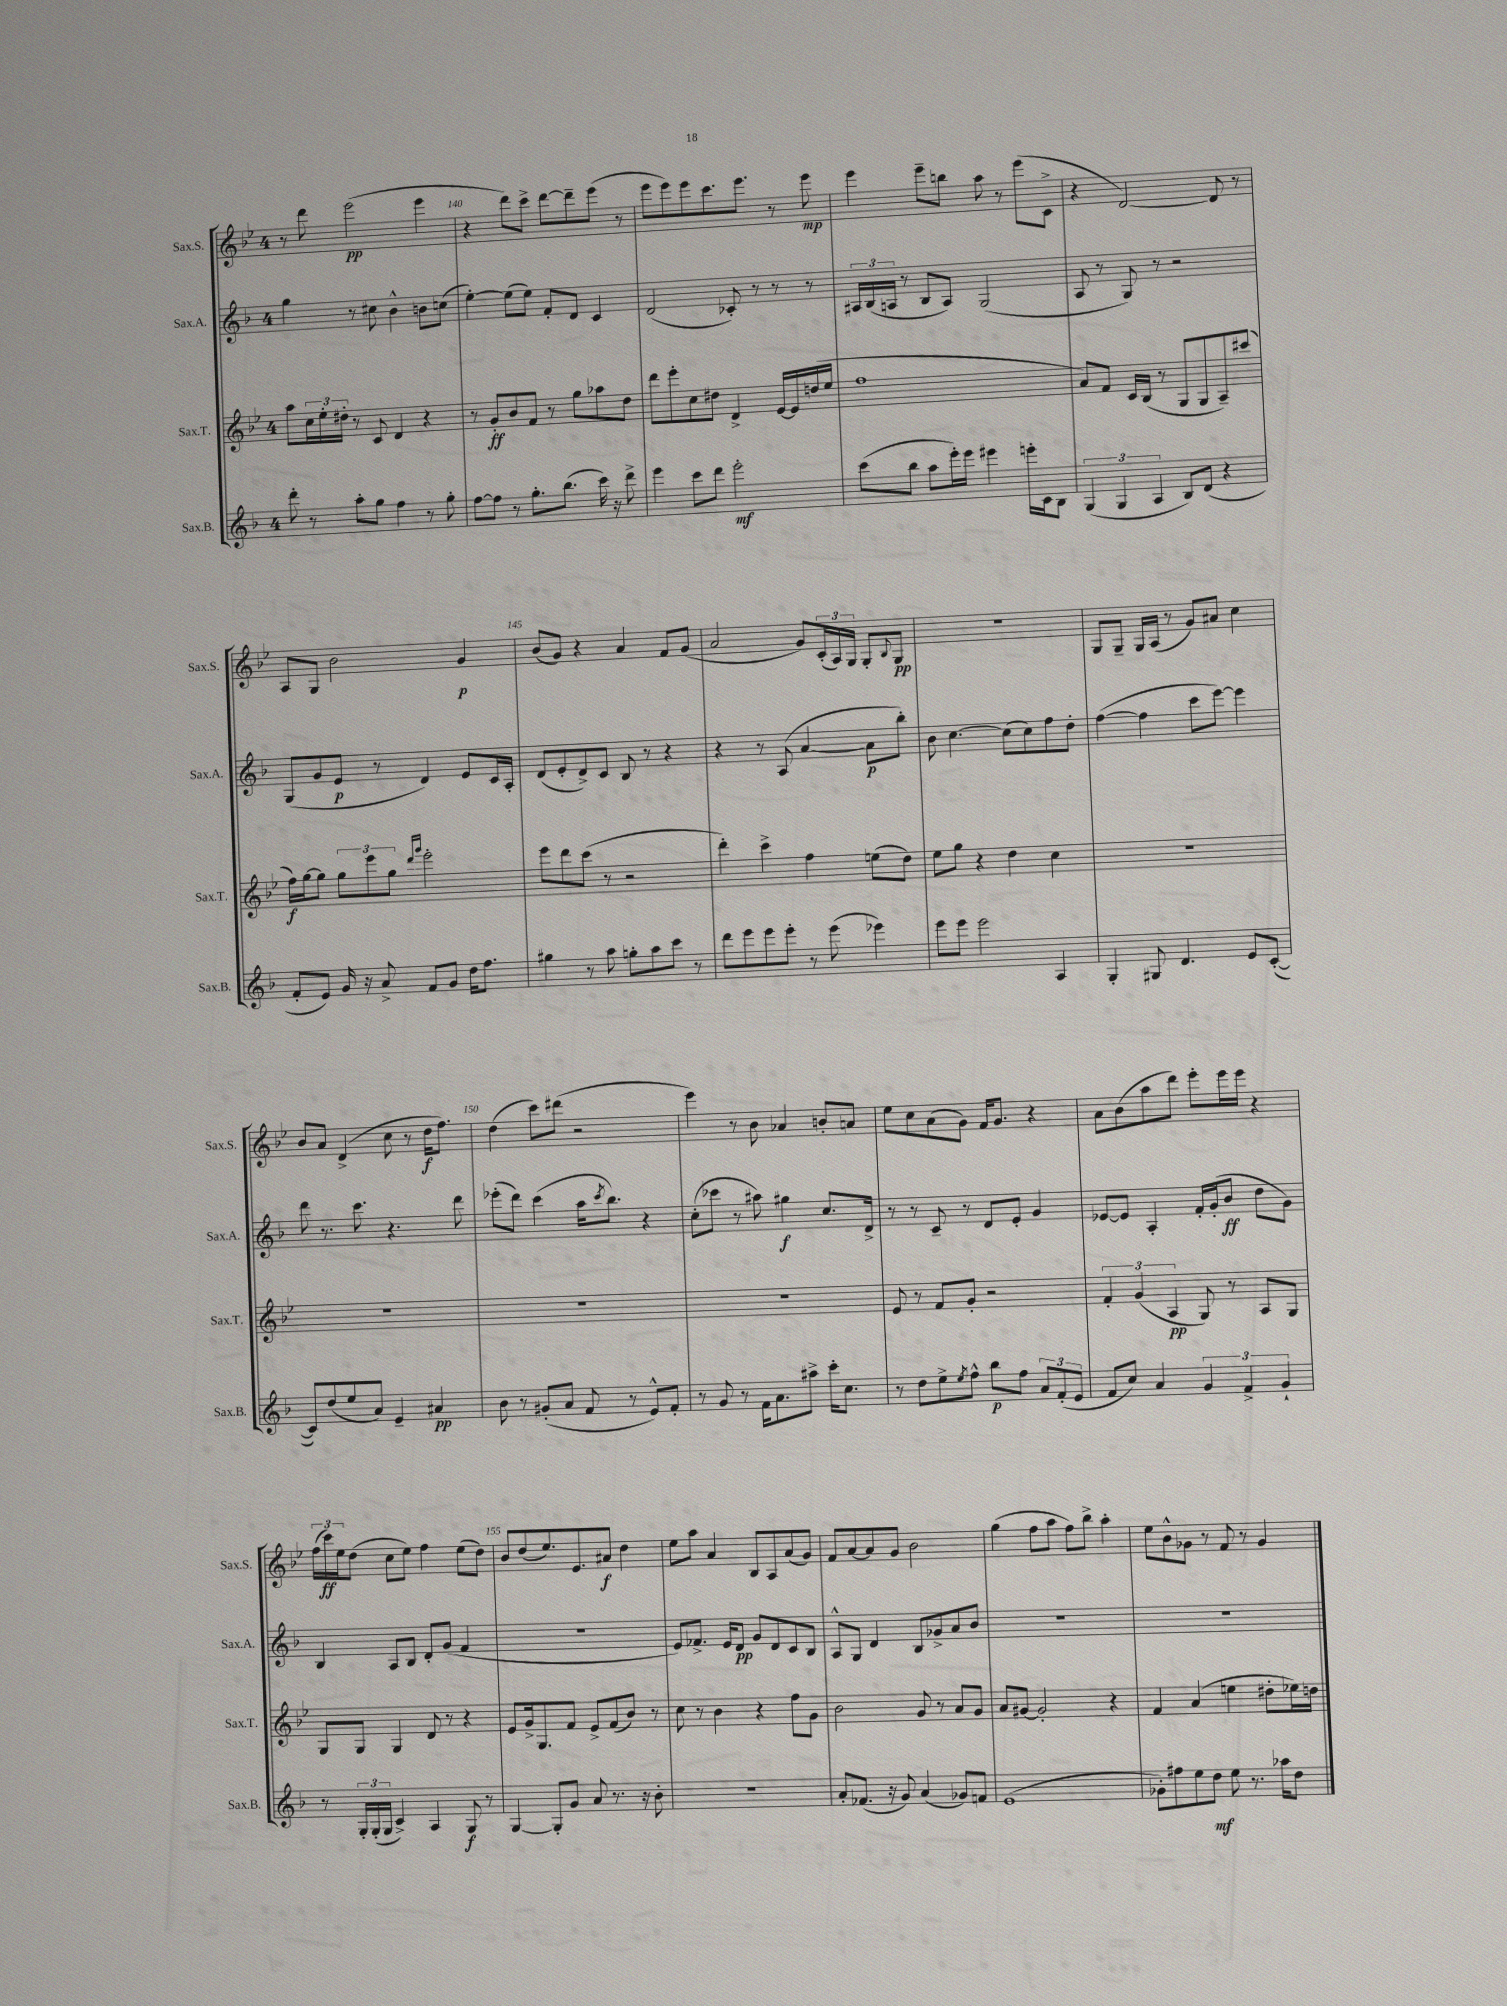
<<
\new StaffGroup <<
\new Staff = "s0" \with { instrumentName = "Sax.S." shortInstrumentName = "Sax.S." } {
    \clef treble \key bes \major \once \override Staff.TimeSignature.style = #'single-digit \time 4/4
    r8 d'''8 ees'''2\pp( ees'''4 |
    r4 d'''8) c'''8-> d'''8~ d'''8-- ees'''8( r8 |
    ees'''8 ees'''8) ees'''8 c'''8. ees'''8. r8 ees'''8\mp |
    ees'''4 ees'''8-- b''8 a''8 r8 ees'''8( c'8-> |
    r4 d'2~) d'8 r8 |
    a8 g8 bes'2 g'4\p |
    bes'8( g'8) r4 a'4 f'8 g'8( |
    a'2 g'8) \tuplet 3/2 { c'16-.( a16) g16 } g8-. \appoggiatura { bes8 } g8\pp |
    R1 |
    g8 g8-- g16 a16( r8 g'8) ais'8 c''4 |
    bes'8 a'8 d'4->( c''8 r8 d''16\f f''8.) |
    d''4( c'''8) dis'''8( r2 |
    ees'''4) r8 bes'8 aes'4 b'8-. a'8 |
    ees''8 c''8 a'8( g'8) f'16 g'8. r4 |
    a'8 bes'8( a''8 d'''8) ees'''8-. ees'''16 ees'''16 r4 |
    \tuplet 3/2 { f''16( c'''16\ff) ees''16 } d''8( c''8 ees''8) f''4 ees''8( d''8) |
    bes'8 d''8( ees''8.) ees'8. ais'8\f d''4 |
    ees''8 a''8 a'4 bes8 a8 a'8( g'8) |
    f'8 a'8~ a'8 g'8 bes'2 |
    g''4( f''8 a''8 f''8) bes''8-> a''4-. |
    ees''8 bes'8-^ ges'8 r8 f'8 r8 ges'4 \bar "|." |
}
\new Staff = "s1" \with { instrumentName = "Sax.A." shortInstrumentName = "Sax.A." } {
    \clef treble \key f \major \once \override Staff.TimeSignature.style = #'single-digit \time 4/4
    g''4 r8 cis''8 bes'4-^ b'8 c''8( |
    e''4~-.) e''8( e''8) f'8-. d'8 c'4 |
    d'2( ces'8-.) r8 r8 r8 |
    \tuplet 3/2 { ais16 bes16( a16 } r8 bes8 a8) g2( |
    a8 r8 g8) r8 r2 |
    g8( g'8 e'8\p r8 d'4) e'8 c'16 a16-. |
    d'8( e'8-. d'8->) c'8 bes8 r8 r4 |
    r4 r8 a8( a'4~ a'8\p bes''8-.) |
    bes'8 c''4.~ c''8( c''8) f''8 d''8-. |
    f''4~( f''4 c'''8 e'''8~) e'''4 |
    d'''8 r8. c'''8. r4. d'''8 |
    ees'''8-.( d'''8) c'''4( a''16 \acciaccatura { c'''8 } bes''8.) r4 |
    c''8-.( ces'''8 r8 ais''8) gis''4\f c''8. d'16-> |
    r8 r8 c'8-- r8 d'8 e'8-. g'4 |
    ees'8~ ees'8 a4-. f'16-. g'16-.( bes'8\ff d''8 g'8) |
    bes4 a8 bes8 d'8-. g'8( f'4 |
    r1 |
    e'8) fes'8.-> e'16 d'8\pp g'8 d'8 c'8 bes8 |
    a8-^ g8 d'4 bes8 ges'8-> a'8 bes'8 |
    R1 |
    R1 \bar "|." |
}
\new Staff = "s2" \with { instrumentName = "Sax.T." shortInstrumentName = "Sax.T." } {
    \clef treble \key bes \major \once \override Staff.TimeSignature.style = #'single-digit \time 4/4
    a''8 \tuplet 3/2 { c''16 ees''16-. dis''16-. } r8 c'8 d'4 r4 |
    r8 g'8-.\ff bes'8 f'8 r8 g''8 aes''8 d''8 |
    d'''8 ees'''8-. c''8 dis''8 d'4-> ees'16~ ees'16 d''16( ees''16 |
    f''1 |
    a'8) f'8 c'16 bes16( r8 g8 g8 a8--) cis'''8( |
    f''16\f) g''16~ g''8 \tuplet 3/2 { g''8 ees'''8 g''8 } \grace { d'''16 g'''16 } ees'''2-. |
    ees'''8 d'''8 c'''8( r8 r2 |
    d'''4-.) c'''4-> f''4 e''8( d''8) |
    ees''8 g''8 r4 d''4 c''4 |
    R1 |
    R1 |
    R1 |
    R1 |
    ees'8 r8 f'8 g'8-. r2 |
    \tuplet 3/2 { f'4-. g'4( a4\pp } g8) r8 a8 g8 |
    g8 g8 g4 d'8 r8 r4 |
    ees'8 g'16-> g8. f'8 ees'8-> f'8( bes'8) r8 |
    c''8 r8 bes'4 r4 f''8 g'8 |
    bes'2 g'8 r8 a'8 g'8 |
    a'8 gis'8~ gis'2-. r4 |
    f'4 a'4( e''4 dis''8-. ees''16) d''16 \bar "|." |
}
\new Staff = "s3" \with { instrumentName = "Sax.B." shortInstrumentName = "Sax.B." } {
    \clef treble \key f \major \once \override Staff.TimeSignature.style = #'single-digit \time 4/4
    d'''8-. r8 a''8-. g''8 f''4 r8 g''8-. |
    f''8~ f''8 r8 g''8.-. bes''8.( c'''16) r16 d'''8-> |
    e'''4 c'''8 d'''8 e'''2-.\mf |
    c'''8( bes''8 a''8 e'''16-.) e'''16 eis'''4 e'''16-. c'16 bes8 |
    \tuplet 3/2 { g4( g4 a4 } bes8) d'8( r4 |
    f'8-. e'8) g'16 r16 a'8-> f'8 g'8 d''16 f''8. |
    gis''4 r8 a''8 g''8-. a''8 c'''8 r8 |
    d'''8 e'''8 e'''8 e'''8-. r8 e'''8( ees'''4) |
    e'''8 e'''8 e'''2 a4 |
    g4-. gis8 d'4. e'8 c'8~-.( |
    c'8) d''8( e''8 a'8) e'4-- ais'4\pp |
    bes'8 r8 gis'8-.( a'8 f'8 r8 e'8-^) f'8-. |
    r8 g'8 r8 f'16 a'8. ais''8-> c'''16-. c''8. |
    r8 d''8 e''8-> \acciaccatura { e''8 } f''8-^ bes''8\p f''8 \tuplet 3/2 { a'8 f'8-.( e'8 } |
    f'8 c''8) a'4 \tuplet 3/2 { g'4 f'4-> g'4-! } |
    r8 \tuplet 3/2 { g16-. g16-.( g16 } c'4->) a4 g8\f r8 |
    g4~ g8-. g'8 a'8 r8. r16 bes'8-. |
    R1 |
    a'8-. fes'8.( r16 g'8) a'4( ges'8) f'8 |
    e'1( |
    ges'8-.) fis''8 e''8 d''8\mf e''8 r8. aes''16 d''8 \bar "|." |
}
>>
>>
\layout { \context { \Score currentBarNumber = #139 \override BarNumber.break-visibility = ##(#f #t #t) barNumberVisibility = #(every-nth-bar-number-visible 5) } }
